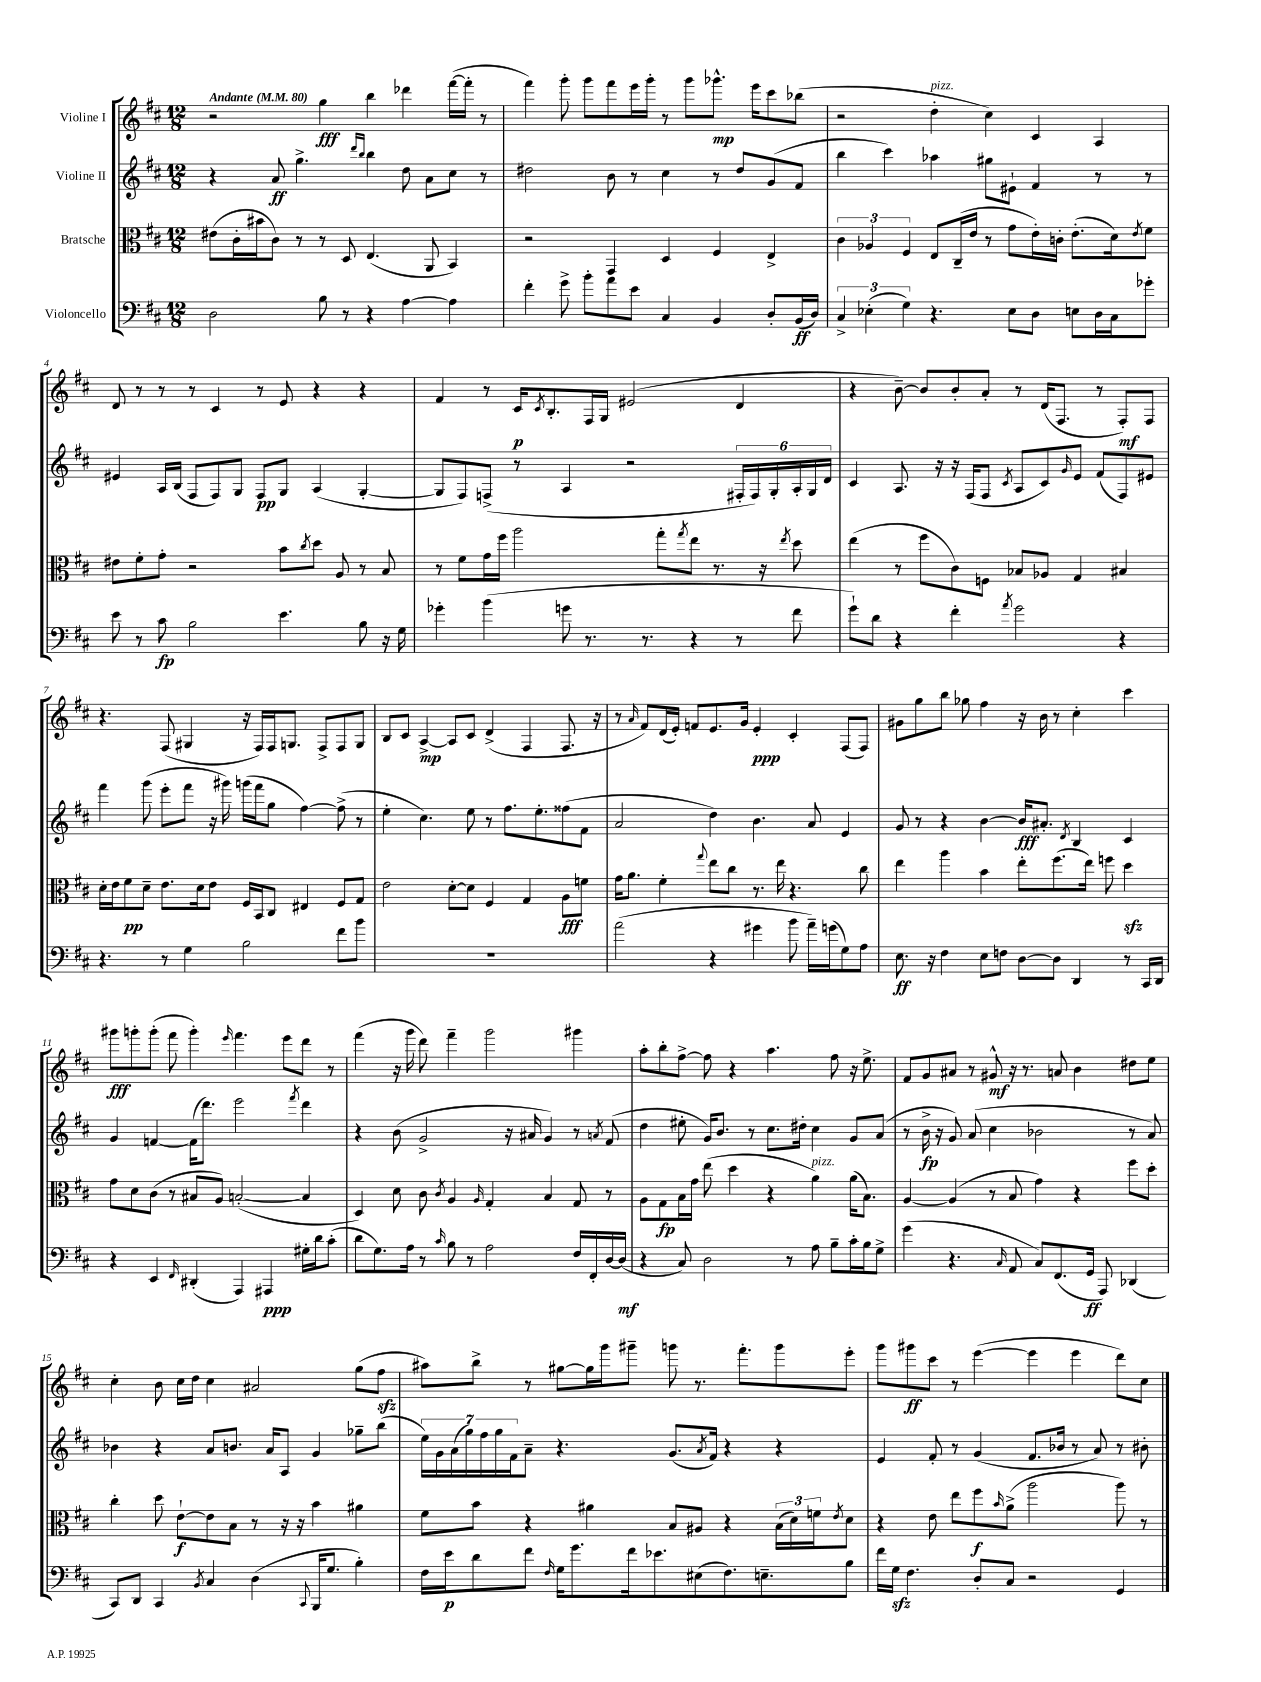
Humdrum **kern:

**kern	**kern	**kern	**kern
*staff4	*staff3	*staff2	*staff1
*clefF4	*clefC3	*clefG2	*clefG2
*k[f#c#]	*k[f#c#]	*k[f#c#]	*k[f#c#]
*M12/8	*M12/8	*M12/8	*M12/8
*MM80	*MM80	*MM80	*MM80
2D\	(8e#\L	4r	2r
.	16c#'\L	.	.
.	16b#\J	.	.
.	8c#\J)	8a/	.
.	8r	4.gg^\	.
8B\	8r	.	4gg\
8r	8D/	.	.
.	.	16qqddd/LL	.
.	.	16qqbb/JJ	.
4r	(4.E/	4bb\	4bb\
[4A\	.	8dd\	4ddd-\
.	8AA/	8a\L	.
4A\]	4BB/)	8cc#\J	([16fff#\LL
.	.	.	16fff#'\]JJ
.	.	8r	8r
=	=	=	=
4f#'\	2r	2dd#\	4fff#\)
8g^\	.	.	8ggg'\
8b'\L	.	.	8ggg\L
8a\	4GG/	8b\	8fff#\
8e\J	.	8r	16eee\L
.	.	.	16ggg'\JJ
4C#/	4D/	4cc#\	8r
.	.	.	8ggg\L
4BB/	4F#/	8r	8.ggg-^^\J
.	.	8dd#/L	.
.	.	.	16eee\LK
8D'/L	4E^/	(8g/	8ccc#\
(16BB/L	.	8f#/J	(8bb-\J
16D/JJ)	.	.	.
=	=	=	=
6C#^/	6c#\	4bb\	2r
(6E-'\	6A-/	.	.
.	.	4ccc#\)	.
6G\)	6F#/	.	.
4.r	8E/L	4aa-\	4dd'\
.	(16C#~/L	.	.
.	16e/JJ	.	.
.	8r	8gg#\L	4cc#\)
8E-\L	8g\L	8e#`\J	.
8D\J	16e'\L)	4f#/	4c#/
.	16c'\JJ	.	.
8E\L	(8.e'\L	.	.
16D\L	.	8r	4A/
16C#\J	16d\k)	.	.
.	8qe/	.	.
8g-'\J	8f#\J	8r	.
=	=	=	=
8e\	8e#\L	4e#/	8d/
8r	8f#'\	.	8r
8c#\	8g'\J	16A/LL	8r
.	.	(16B/JJ	.
2B\	2r	8F#/L	8r
.	.	8F#/)	4c#/
.	.	8G/J	.
.	.	8F#/L	8r
4.e\	8b\L	8G/J	8e/
.	8qcc#/	.	.
.	8dd\J	(4A/	4r
.	8A/	.	.
8B\	8r	[4G'/	4r
16r	8B/	.	.
16G\	.	.	.
=	=	=	=
4g-'\	8r	8G/]L	4f#/
.	8f#\L	8F#/)	.
(4b\	16g\L	(8F^/J	8r
.	16ff#\JJ	.	.
.	2aa\	8r	16c#/LK
.	.	.	8qc#/
.	.	.	8.B'/
8g\	.	4A/	.
8.r	.	.	16F#/L
.	.	.	16G/JJ
.	.	2r	(2e#/
8.r	.	.	.
.	8gg'\L	.	.
.	8qgg/	.	.
4r	8ee\J	.	.
.	8.r	.	.
8r	.	24F#'/LL	4d/
.	.	24F#/)	.
.	16r	.	.
.	.	24G'/	.
.	8qee/	.	.
8f#\	8dd\	24A'/	.
.	.	24G/	.
.	.	24d/JJ	.
=	=	=	=
8g`\L)	(4ee\	4c#/	4r
8d\J	.	.	.
4r	8r	8.A/	[8b~\)
.	8ff#\L	.	8b/]L
.	.	16r	.
4f#'\	8c#\)	16r	8b'/
.	.	(16F#/LK	.
.	8F\J	8F#/J	8a'/J
8qa/	.	8qc#/	.
2g\	8B-/L	8A/L	8r
.	8A-/J	8c#/)	(16d/LK
.	.	.	8.F#/J
.	.	16qqg/	.
.	4G/	8e/J	.
.	.	(8f#/L	8r
4r	4B#/	8F#/)	8F#'/L)
.	.	8e#/J	8F#/J
=	=	=	=
4.r	16d'\LL	4fff#\	4.r
.	16e\J	.	.
.	8f#\	.	.
.	8d~\J	(8ggg\	.
8r	8.e\L	8eee'\L	(8F#/
4G\	.	8fff#\J	4G#/
.	16d\k	.	.
.	8e\J	16r	.
.	.	16ggg#\)	.
2B\	16F#/LL	(16ggg\LL	16r
.	16BB/J	16fff#\J	16F#/LL)
.	8C#/J	8gg\J	16F#/J
.	.	.	8.G/J
.	4E#/	[4ff#\)	.
.	.	.	8F#^/L
8f#\L	8F#/L	(8ff#^\]	8F#/
8b\J	8G/J	8r	8G/J
=	=	=	=
1.r	2e\	4ee'\	8B/L
.	.	.	8c#/J
.	.	4.cc#\)	[4A^/
.	[8d'\L	.	8A/]L
.	8d\]J	8ee\	8c#/J
.	4F#/	8r	(4d^/
.	.	8.ff#\L	.
.	4G/	.	4F#/
.	.	8.ee'\	.
.	8A\L	(8ff##\	8.F#/
.	8f\J	8f#\J	.
.	.	.	16r
=	=	=	=
(2a\	16g\LK	2a/	8r
.	8.a\J	.	.
.	.	.	16qqa/
.	.	.	8f#/L)
.	4f#'\	.	(16d/L
.	.	.	16e'/JJ)
.	.	.	8f/L
.	8qqgg/	.	.
4r	8ee\L	4dd\)	8.e/
.	8cc#\J	.	.
.	.	.	16g/Jk
4g#\	8.r	4.b\	4e'/
.	16ee\	.	.
8b\	4.r	.	4c#'/
16a~\LL)	.	8a/	.
(16g\J	.	.	.
8G\)	.	4e/	(8F#/L
8A\J	8cc#\	.	8F#/J)
=	=	=	=
8.E\	4ee\	8g/	8g#\L
.	.	8r	8gg\
16r	.	.	.
4F#\	4aa\	4r	8bb\J
.	.	.	8gg-\
8E\L	4b\	[4b\	4ff#\
8F\J	.	.	.
[8D\L	8ee'\L	16b/]LK	16r
.	.	8.a#'/J	16b\
8D\]J	(8.ff#\	.	8r
.	.	8qd/	.
4DD/	.	4B/	4cc#'\
.	16ee\Jk)	.	.
.	8ff\	.	.
8r	4dd\	4c#/	4ccc#\
16CC#/LL	.	.	.
16DD/JJ	.	.	.
=	=	=	=
4r	8g\L	4g/	8ggg#\L
.	8d\	.	8ggg'\
4EE/	(8c#\J	[4f/	(8ggg'\J
.	8r	.	8fff#\
16qqFF#/	.	.	.
(4DD#'/	8B#/L	(16f\]LK	4ggg'\)
.	.	8.ddd\J)	.
.	8A/J)	.	.
.	.	.	16qqeee/
4AAA/)	([2B'/	2eee\	4.fff#\
4AAA#/	.	.	.
.	.	.	8eee\L
.	.	8qfff#/	.
16G#'\LL	4B/]	4ddd\	8ddd\J
16d\J	.	.	.
(8c#'\J	.	.	8r
=	=	=	=
8d\L	4D/)	4r	(4fff#\
8.G\)	.	.	.
.	8d\	(8b\	16r
16A\Jk	.	.	16ggg\
8r	8c#\	2g^/	8ddd\)
16qqc#/	8qc#/	.	.
8B\	4A/	.	4fff#~\
8r	.	.	.
.	16qqA/	.	.
2A\	4G'/	.	2ggg\
.	.	16r	.
.	.	16a#/	.
.	4B/	4g/)	.
16F#/LL	8G/	8r	4ggg#\
16FF#'/	.	.	.
.	.	8qa/	.
[16D/	8r	(8f#/	.
(16D/]JJ	.	.	.
=	=	=	=
4r	8A\L	4dd\	8aa'\L
.	8G\	.	8bb'\
8C#/)	16B\L	8ee#'\	[8ff#^\J
.	16g\JJ	.	.
2D\	(8ee\	16g/LK)	8ff#\]
.	.	8.b/J	.
.	4dd\	.	4r
.	.	8r	.
.	4r	8.cc#\L	4.aa\
8r	.	.	.
.	.	16dd#'\Jk	.
8A\	4a\)	4cc#\	.
8B~\L	.	.	8ff#\
16c#'\L	(16a\LK	8g/L	16r
16B\J	8.B\J)	.	8.ee^\
8G^\J	.	(8a/J	.
=	=	=	=
(4g\	[4A/	8r	8f#/L
.	.	16b^\	8g/
.	.	16r	.
4.r	(4A/]	8g/)	8a#/J
.	.	(8a/	8r
.	8r	4cc#\	8g#^^/
16qqC#/	.	.	.
8AA/	8B/	.	16r
.	.	.	8.r
8C#/L)	4g\)	2b-\	.
(8.FF#/	.	.	8a/
.	4r	.	4b\
16GG/Jk	.	.	.
8AAA/)	.	.	.
(4DD-/	8ff#\L	8r	8dd#\L
.	8dd'\J	8a/)	8ee\J
=	=	=	=
8CC#/L)	4cc#'\	4b-\	4cc#'\
8DD/J	.	.	.
4CC#/	8dd\	4r	8b\
.	[8e`\L	.	16cc#\LL
.	.	.	16dd\JJ
8qBB/	.	.	.
4C#/	8e\]	8a/L	4cc#\
.	8B\J	8.b/J	.
(4D\	8r	.	2a#/
.	.	16a/LK	.
.	16r	8A/J	.
.	16r	.	.
8qqCC#/	.	.	.
16BBB/LK	4b\	4g/	.
8.G/J	.	.	.
4B'\)	4a#\	8gg-~\L	(8gg\L
.	.	(8bb\J	8ff#\J
=	=	=	=
16F#\LL	8f#\L	28ee\LL)	8aa#\L)
.	.	28g\	.
16e\J	.	.	.
.	.	(28a\	.
.	.	28gg\)	.
8d\	8b\J	.	8bb^\J
.	.	28ff#\	.
.	.	28gg\	.
.	.	28f#\J	.
8f#\J	4r	8a~\J	8r
16qqF#/	.	.	.
16G\LK	.	4.r	[8gg#\L
8.g\	.	.	.
.	4a#\	.	16gg#\]L
.	.	.	16ggg\J
16f#\k	.	.	8ggg#~\J
8.e-\	.	.	.
.	8B/L	(8.g/L	8ggg\
(8E#\	8A#/J	.	8.r
.	.	8qa/	.
.	.	16f#/Jk)	.
8.F#\)	4r	4r	.
.	.	.	8.fff#'\L
8.E~\	.	.	.
.	(24B\LL	4r	8ggg\
.	24d\)	.	.
.	24f\J	.	.
.	8qe/	.	.
8B\J	8d\J	.	8eee'\J
=	=	=	=
16f#\LL	4r	4e/	8ggg\L
16G\JJ	.	.	.
4.F#\	.	.	8ggg#\
.	8e\	8f#'/	8ccc#\J
.	8ee\L	8r	8r
8D'/L	8ff#\	(4g/	([4eee\
.	16qqb/	.	.
8C#/J	(8a^\J	.	.
2r	2aa\	8.f#/L	4eee\]
.	.	16b-/Jk	.
.	.	8r	4eee\
.	.	8a/)	.
4GG/	8aa\)	8r	8ddd\L)
.	8r	8b#'\	8cc#\J
==	==	==	==
*-	*-	*-	*-
